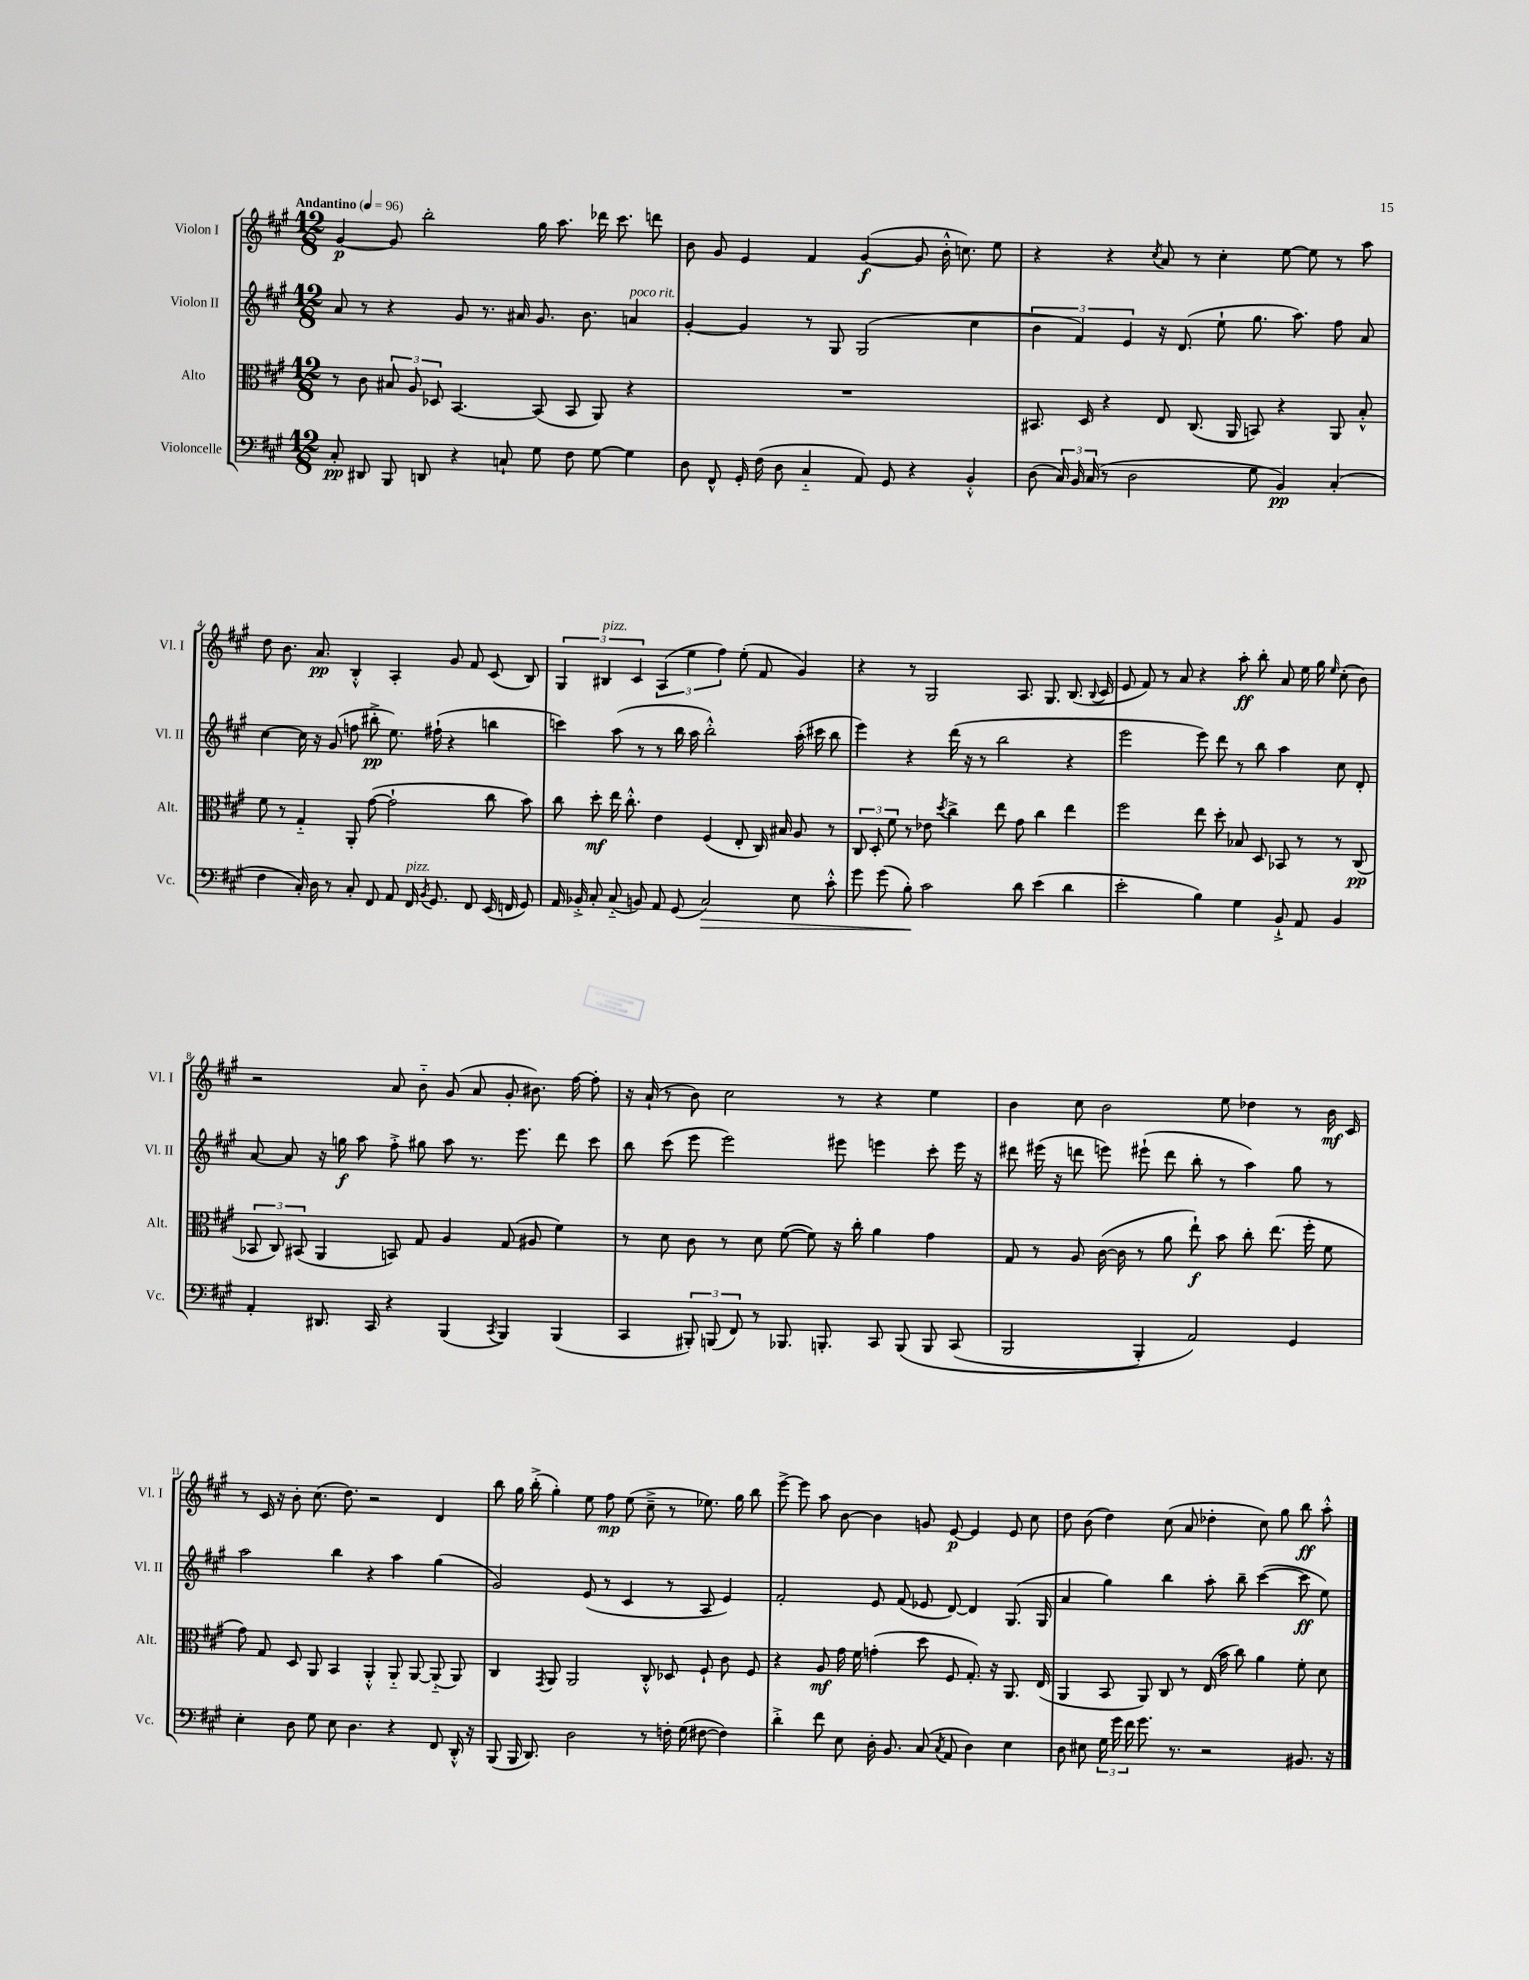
<<
\new StaffGroup <<
\new Staff = "s0" \with { instrumentName = "Violon I" shortInstrumentName = "Vl. I" } {
    \clef treble \key a \major \numericTimeSignature \time 12/8 \tempo "Andantino" 4 = 96
    \autoBeamOff gis'4~\p gis'8 b''2-. gis''16 a''8. des'''16 cis'''8. d'''8 |
    b'8 gis'8 e'4 fis'4 gis'4~\f( gis'8 b'16-.-^ c''8.) e''8 |
    r4 r4 \acciaccatura { cis''8 } a'8 r8 cis''4-. e''8~ e''8 r8 a''8 |
    d''8 b'8. a'8.\pp b4-.-^ a4-. gis'8 fis'8 cis'8( b8) |
    \tuplet 3/2 { gis4 bis4^\markup { \italic "pizz." } cis'4 } \tuplet 3/2 { a4( e''4 fis''4) } e''8-.( fis'8 gis'4) |
    r4 r8 gis2 a8. gis8. b8.( \appoggiatura { b8 } cis'16 |
    e'8 fis'8) r8 a'8 r4 a''8-.\ff b''8-. a'8 e''16 gis''16 \grace { e''16 } cis''8-.( b'8) |
    r2 a'8 b'8-_ gis'8( a'8 gis'8-. bis'8.) fis''16~ fis''8-. |
    r16 a'16-!( r8 b'8) cis''2 r8 r4 e''4 |
    b'4 cis''8 b'2 e''8 des''4 r8 b'16\mf cis'16 |
    r8 cis'16 r16 b'8-. cis''8.( d''8.) r2 d'4 |
    b''8 gis''16 b''16-.->( gis''4-.) e''8 fis''8\mp e''8( cis''8---> r8 ees''8.) gis''16 b''8 |
    e'''8~-> e'''8 a''8 b'8~ b'4 g'8 e'8~\p e'4 e'8 cis''8 |
    d''8 b'8( d''4) cis''8( a'8 des''4-. cis''8) gis''8 b''8\ff a''8-.-^ \bar "|." |
}
\new Staff = "s1" \with { instrumentName = "Violon II" shortInstrumentName = "Vl. II" } {
    \clef treble \key a \major \numericTimeSignature \time 12/8
    \autoBeamOff a'8 r8 r4 gis'8 r8. ais'16 gis'8. b'8. a'4^\markup { \italic "poco rit." } |
    gis'4~-. gis'4 r8 gis8 gis2( cis''4 |
    \tuplet 3/2 { b'4 fis'4) e'4 } r16 d'8.( e''8-! gis''8. a''8.) fis''8 a'8 |
    cis''4~ cis''16 r16 gis'8( f''8 bis''8-.->\pp e''8.) fis''16-!( r4 b''4 |
    c'''4) a''8( r8 r8 b''16 a''16 b''2-.-^) a''16-.( cis'''16 b''8 |
    e'''4) r4 d'''16( r16 r8 b''2 r4 |
    e'''2 e'''8) d'''8 r8 b''8 a''4 cis''8 d'8-. |
    a'8~ a'8 r16 g''16\f a''8 fis''8-.-> gis''8 a''8 r8. e'''8. d'''8 cis'''8 |
    b''8 cis'''8( e'''8 e'''2) eis'''8 e'''4 cis'''8-. e'''16 r16 |
    dis'''8 eis'''16( r16 d'''8 e'''8) eis'''8-!( d'''8 b''8-. r8 a''4) gis''8 r8 |
    a''2 b''4 r4 a''4 gis''4( |
    gis'2) e'8( r8 cis'4 r8 a8 e'4) |
    fis'2-. e'8 fis'8( ees'8 d'8~) d'4 gis8.( gis16 |
    a'4 gis''4) b''4 a''8-. b''8-- cis'''4~( cis'''8\ff e''8) \bar "|." |
}
\new Staff = "s2" \with { instrumentName = "Alto" shortInstrumentName = "Alt." } {
    \clef alto \key a \major \numericTimeSignature \time 12/8
    \autoBeamOff r8 cis'8 \tuplet 3/2 { bis8 a8 des8 } b,4.~ b,8( b,8 a,8) r4 |
    R1. |
    bis,8. d16 r4 e8 cis8.( a,16 b,8) r4 a,8 b8-.-^ |
    fis'8 r8 gis4-_ a,8-. gis'8~( gis'2-! cis''8 b'8) |
    cis''8 d''8-.\mf e''16 cis''8.-.-^ e'4 fis4( e8-. cis16) bis16 a8 r8 |
    \tuplet 3/2 { cis8 d8-. fis'8 } r8 ees'8 \acciaccatura { d''8 } cis''4-> e''8 gis'8 cis''4 e''4 |
    fis''2 e''8 d''8-. bes8 d8 bes,8 r8 r8 cis8\pp( |
    \tuplet 3/2 { bes,8 cis8) bis,8( } a,4 b,8) gis8 a4 gis8( ais8 fis'4) |
    r8 d'8 cis'8 r8 d'8 fis'8~( fis'8) r16 cis''16-. a'4 gis'4 |
    gis8 r8 a8 cis'16~( cis'16 r8 a'8 e''8-!\f) b'8 cis''8-. e''8.( fis''16-. fis'8 |
    gis'8) gis8 d8 a,8 b,4 a,4-.-^ a,8-_ a,8~ a,8-_( a,8) |
    cis4 \acciaccatura { gis,8 } a,8 a,2 cis8-.-^ des8 fis8-! cis'8 fis8 |
    r4 a8\mf gis'16 fis'16 g'4-.( d''8 fis8 gis8.-.) r16 a,8. e16( |
    a,4 b,8 a,8) cis8 r8 e16( b'16 cis''8) a'4 fis'8-. d'8 \bar "|." |
}
\new Staff = "s3" \with { instrumentName = "Violoncelle" shortInstrumentName = "Vc." } {
    \clef bass \key a \major \numericTimeSignature \time 12/8
    \autoBeamOff cis8-.\pp dis,8 b,,8 d,8 r4 c8-! gis8 fis8 gis8~ gis4 |
    d8 fis,8-^ gis,16-. fis16( d8 cis4-_ a,8) gis,8 r4 b,4-.-^ |
    d8( \tuplet 3/2 { cis16) b,16 cis16( } r8 d2 gis8 b,4\pp) cis4-.( |
    fis4 cis16-.) d16 r8 cis8-. fis,8 a,8 fis,16^\markup { \italic "pizz." } \acciaccatura { b,8 } gis,8. fis,8 e,16( f,16 gis,8) |
    a,16 bes,16-.-> cis8-. cis8-_( b,8) a,8 gis,8( cis2\>) e8 cis'8-.-^ |
    gis'8 gis'8( b8-.\!) cis'2 d'8 e'4( d'4 |
    e'2-. b4) gis4 b,8-!-> a,8 b,4 |
    a,4-. dis,8. cis,16 r4 b,,4( \acciaccatura { cis,8 } b,,4) b,,4( |
    cis,4 \tuplet 3/2 { bis,,8-.) b,,8( fis,8) } r8 bes,,8. b,,8.-. cis,8 b,,8\( b,,8 cis,8( |
    b,,2 b,,4-.) a,2\) gis,4 |
    e4-. d8 gis8 e8 d4. r4 fis,8 d,16-.-^ r16 |
    b,,8( b,,16 d,8.) d2 r8 f16-. gis16( fis8~ fis4) |
    d'4-.-> fis'8 e8 d16-. b,8. cis8( \acciaccatura { cis8 } a,8 d4) e4 |
    d8 eis8 \tuplet 3/2 { gis16 gis'16 fis'16 } gis'8. r8. r2 bis,8. r16 \bar "|." |
}
>>
>>
